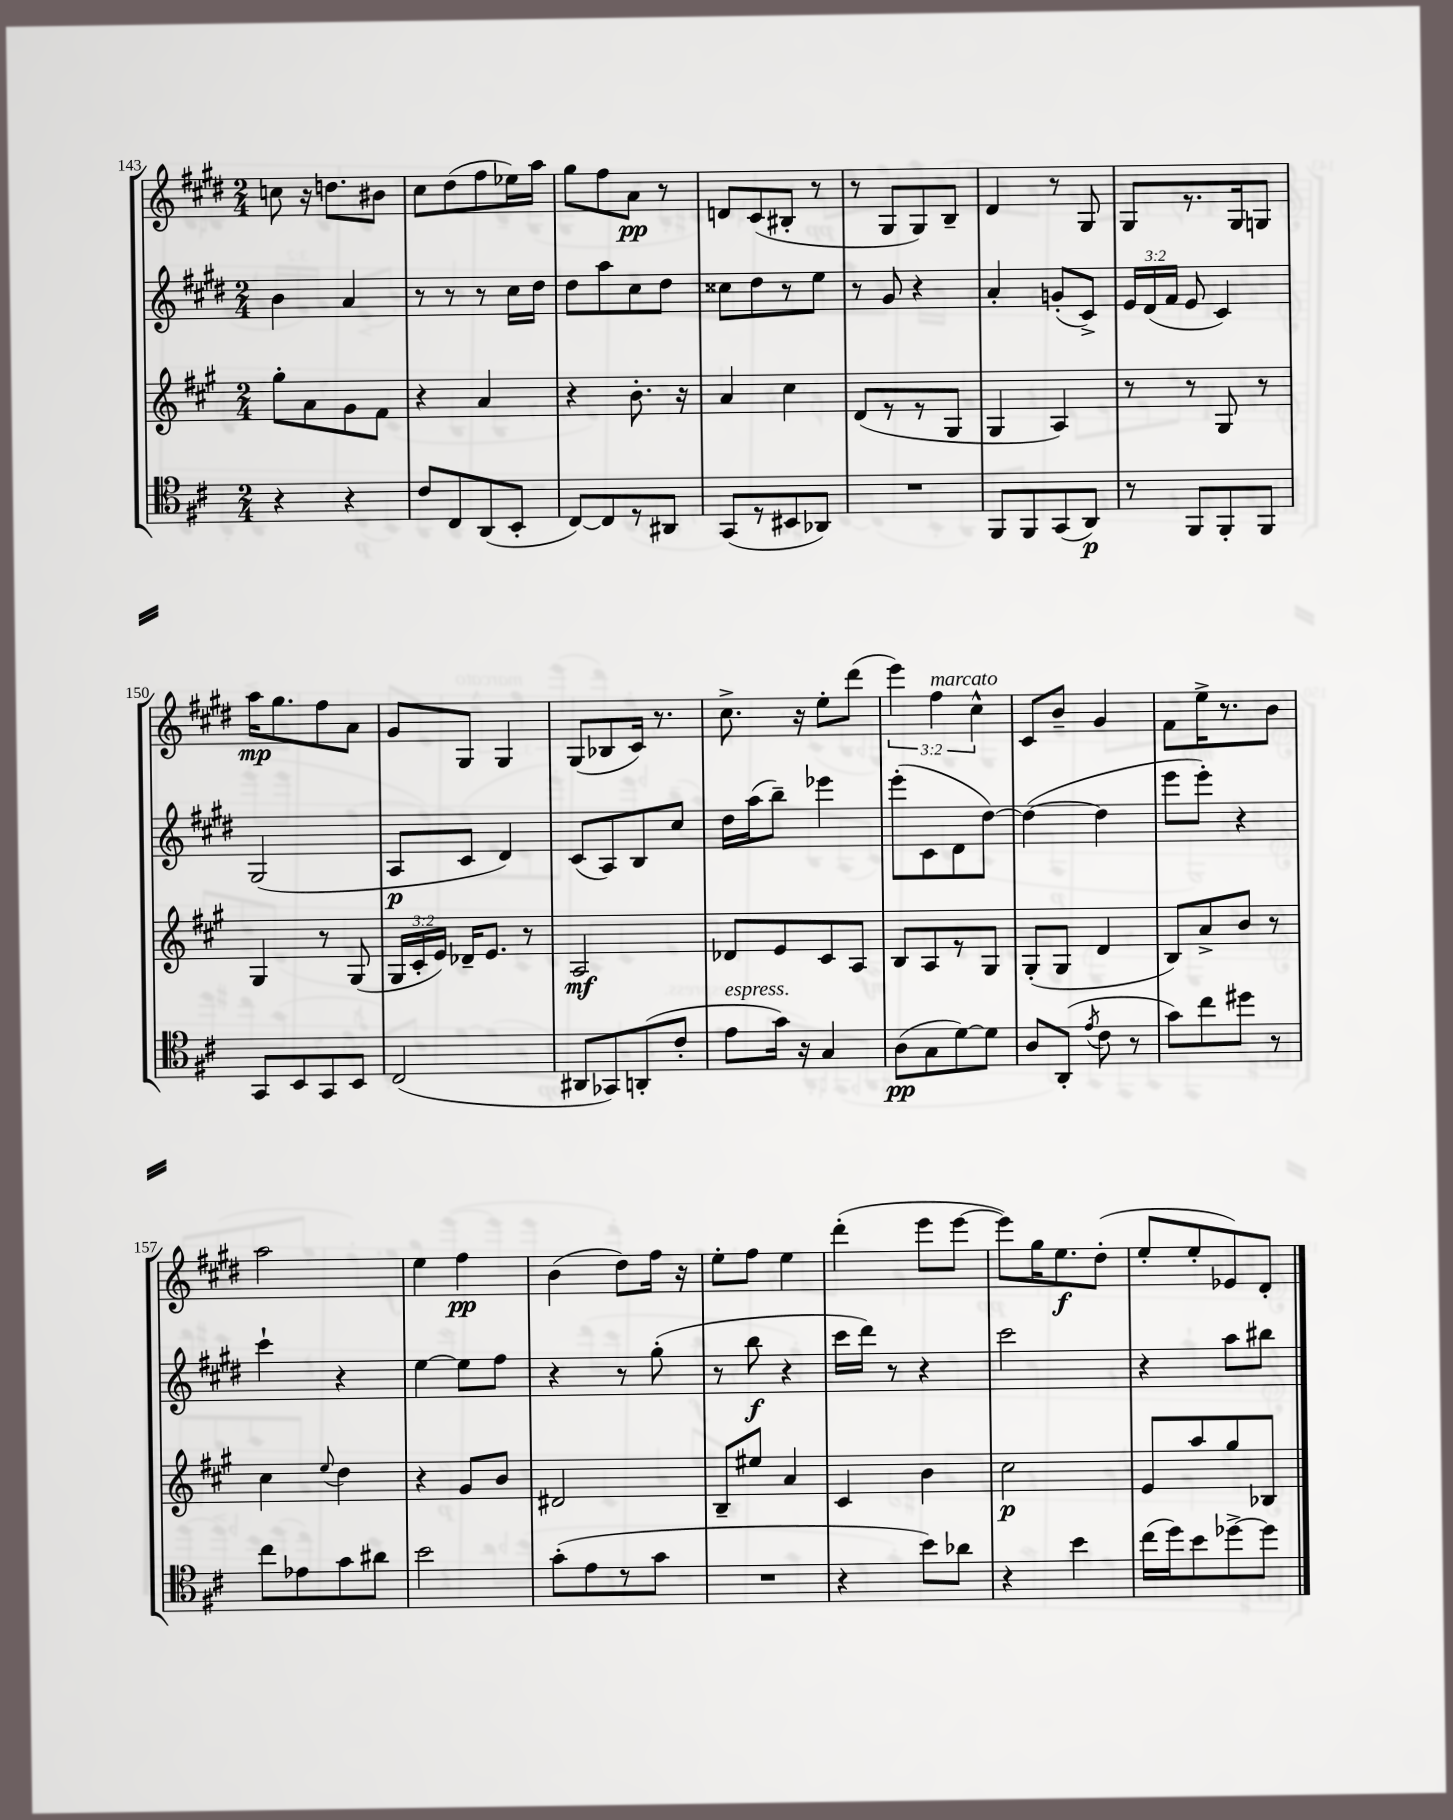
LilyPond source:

<<
\new StaffGroup <<
\new Staff = "s0" {
    \clef treble \key e \major \numericTimeSignature \time 2/4 \override Staff.TupletNumber.text = #tuplet-number::calc-fraction-text
    \autoBeamOff c''8 r16 d''8.[ bis'8] |
    cis''8[ dis''8( fis''8 ees''16) a''16] |
    gis''8[ fis''8 a'8]\pp r8 |
    d'8[ cis'8( bis8]-. r8 |
    r8 gis8[ gis8) b8]-- |
    dis'4 r8 gis8 |
    gis8[ r8. gis16 g8] |
    a''16[\mp gis''8. fis''8 a'8] |
    gis'8[ gis8] gis4 |
    gis8[( bes8 cis'16]) r8. |
    cis''8.-> r16 e''8[-. dis'''8]( |
    \tuplet 3/2 { e'''4) fis''4^\markup { \italic "marcato" } cis''4-^ } |
    cis'8[ b'8]-- gis'4 |
    fis'8[ e''16-> r8. b'8] |
    a''2 |
    e''4 fis''4\pp |
    b'4( dis''8[) fis''16] r16 |
    e''8[-. fis''8] e''4 |
    dis'''4-.( e'''8[ e'''8]~ |
    e'''8[) gis''16 e''8.\f dis''8]-.( |
    e''8[-. e''8-. ees'8) dis'8]-. \bar "|." |
}
\new Staff = "s1" {
    \clef treble \key e \major \numericTimeSignature \time 2/4 \override Staff.TupletNumber.text = #tuplet-number::calc-fraction-text
    \autoBeamOff b'4 a'4 |
    r8 r8 r8 cis''16[ dis''16] |
    dis''8[ a''8 cis''8 dis''8] |
    cisis''8[ dis''8 r8 e''8] |
    r8 gis'8 r4 |
    a'4-. g'8[-.( cis'8]->) |
    \tuplet 3/2 { e'16[ dis'16( fis'16] } e'8 cis'4) |
    gis2( |
    a8[\p cis'8] dis'4) |
    cis'8[( a8) b8 cis''8] |
    dis''16[ a''16( b''8]--) ees'''4 |
    e'''8[-.( cis'8 dis'8 dis''8]~) |
    dis''4~( dis''4 |
    e'''8[ e'''8]-.) r4 |
    cis'''4-! r4 |
    e''4~ e''8[ fis''8] |
    r4 r8 gis''8-.( |
    r8 b''8\f r4 |
    cis'''16[ dis'''16]) r8 r4 |
    cis'''2 |
    r4 a''8[ bis''8] \bar "|." |
}
\new Staff = "s2" {
    \clef treble \key a \major \numericTimeSignature \time 2/4 \override Staff.TupletNumber.text = #tuplet-number::calc-fraction-text
    \autoBeamOff gis''8[-. a'8 gis'8 fis'8] |
    r4 a'4 |
    r4 b'8.-. r16 |
    a'4 cis''4 |
    d'8[( r8 r8 gis8] |
    gis4 a4) |
    r8 r8 gis8 r8 |
    gis4 r8 gis8( |
    \tuplet 3/2 { gis16[ cis'16-. e'16]) } des'16[-- e'8.] r8 |
    a2\mf |
    des'8[ e'8 cis'8 a8] |
    b8[ a8 r8 gis8] |
    gis8[-.( gis8] d'4 |
    b8[) a'8-> b'8] r8 |
    cis''4 \appoggiatura { e''8 } d''4 |
    r4 gis'8[ b'8] |
    dis'2 |
    b8[-- eis''8] a'4 |
    cis'4 b'4 |
    cis''2\p |
    e'8[ a''8 gis''8 bes8] \bar "|." |
}
\new Staff = "s3" {
    \clef tenor \key d \major \numericTimeSignature \time 2/4
    \autoBeamOff r4 r4 |
    cis'8[ cis8 a,8( b,8]-. |
    cis8[~) cis8 r8 ais,8] |
    g,8[( r8 bis,8 aes,8]) |
    R2 |
    fis,8[ fis,8 g,8( a,8]\p) |
    r8 fis,8[ fis,8-. fis,8] |
    g,8[ b,8 g,8 b,8] |
    cis2( |
    ais,8[ ges,8) a,8-.( cis'8]-. |
    e'8[^\markup { \italic "espress." } g'16]) r16 g4 |
    a8[\pp( g8 d'8~) d'8] |
    a8[ a,8]-.( \acciaccatura { e'8 } cis'8 r8 |
    g'8[) cis''8 dis''8] r8 |
    cis''8[ ees'8 g'8 ais'8] |
    b'2 |
    g'8[-.( e'8 r8 g'8] |
    R2 |
    r4 b'8[) aes'8] |
    r4 b'4 |
    cis''16[( d''16) b'8 des''8~-> des''8] \bar "|." |
}
>>
>>
\layout { \context { \Score currentBarNumber = #143 } }
